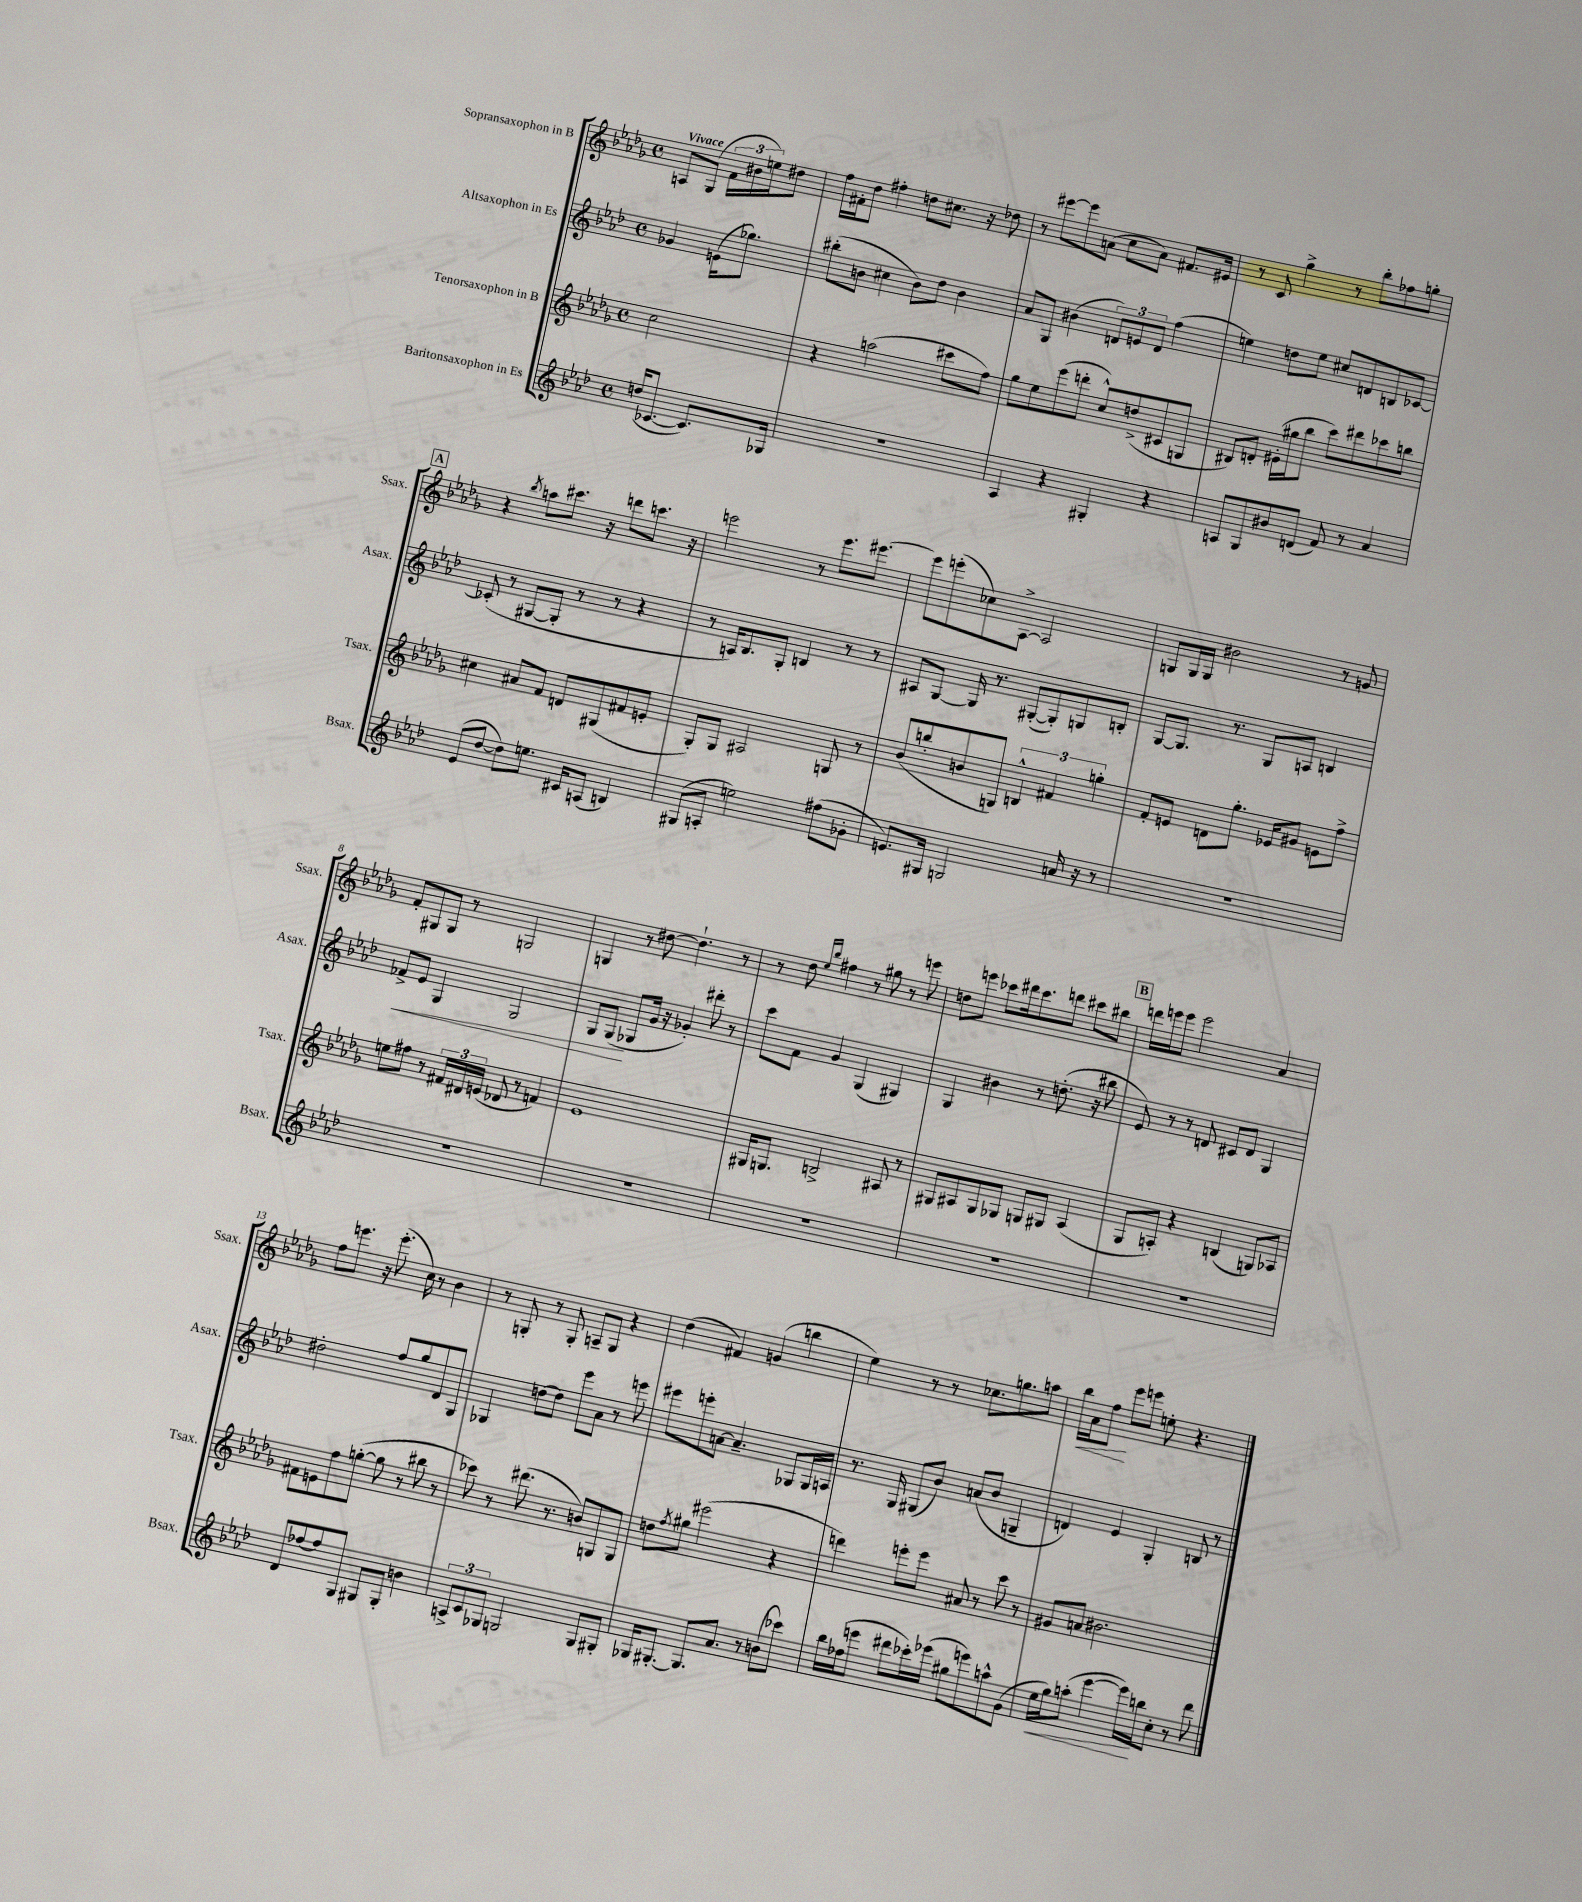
<<
\new StaffGroup <<
\new Staff = "s0" \with { instrumentName = "Sopransaxophon in B" shortInstrumentName = "Ssax." } {
    \clef treble \key des \major \defaultTimeSignature \time 4/4 \partial 2 \tempo "Vivace"
    a8 ges8( \tuplet 3/2 { f'16 bis'16 e''16) } dis''8 |
    f''16 fis'16-. des''8 fis''4-. d''8 cis''8. r16 des''8 |
    r8 eis'''8~ eis'''8 a'8( c''8 a'8) fis'8. eis'16 |
    r8 c'8 ges''4-> r8 bes''8-. fes''8 g''8-. |
    \mark \markup { \box "A" } r4 \acciaccatura { bes''8 } a''8 cis'''8. r16 d'''8 c'''8. r16 |
    e'''2 r8 e'''8. eis'''8.~ |
    eis'''8 e'''8-.( ces''8) aes8~-> aes2 |
    g8 g16 g16 bis'2 r8 g'8 |
    f'8-. gis8 gis8 r8 g2 |
    g4 r8 dis''8~ dis''4.-! r8 |
    r8 des''8 \grace { ees''16 bes''16 } fis''4 r8 gis''8 r8 e'''8 |
    d''8 e'''8 ces'''8 dis'''16 ces'''8. d'''8 cis'''8 bis''8 |
    \mark \markup { \box "B" } d'''16 e'''16 e'''8 e'''2 aes'4 |
    f''8 e'''8. r16 e'''8.-.( c''16) r8 bes'4 |
    r8 g8-. r8 g8-. a8-- g8 r4 |
    des''4( fis'4) g'4( b''4 |
    ees''4) r8 r8 ces''8. g''8. a''8 |
    bes''16\< aes'16 f''8\! ees'''8 e'''8 e''8-. r4. \bar "|." |
}
\new Staff = "s1" \with { instrumentName = "Altsaxophon in Es" shortInstrumentName = "Asax." } {
    \clef treble \key aes \major \defaultTimeSignature \time 4/4 \partial 2
    ges'4 e'16( ges''8.) |
    bis''8-.( b'8 cis''4 b'8) des''8 b'4 |
    aes'8 g8 bis'4( \tuplet 3/2 { d'8) e'8 d'8 } f''4( |
    e''4) d''8 e''8 cis''8 d'8 b8 ces'8~ |
    \mark \markup { \box "A" } ces'8-.( r8 gis8~ gis8-. r8 r8 r4 |
    r8 a16) bes8. g8-. b4 r8 r8 |
    ais8 g8~ g16 r8. gis8~-.( gis8-.) g8 b8-. |
    g8~ g8. r8. g8 a8 b4 |
    fes'8->\< ees'8 g4 g2 |
    g8 g8\!( ges8 g'16 r16 ges'4-.) dis'''8-. r8 |
    c'''8 f'8 g'4 g4( gis4) |
    g4 bis'4 r8 d''8.-.( r16 bis''8 |
    \mark \markup { \box "B" } ees'8) r8 r8 d'8 cis'8 d'8 g4 |
    dis''2-. f''8 g''8 des'8 g8 |
    ges4 d''8~ d''8 ees'''8 aes'8 r8 e'''8 |
    eis'''8 e'''8-. a'8~ a'4.-- ges8 ges16 a16 |
    r8. g16 gis8( bes'8) a'8( bes'8 g4-- |
    d'4) ees'4 g4-. b8 r8 \bar "|." |
}
\new Staff = "s2" \with { instrumentName = "Tenorsaxophon in B" shortInstrumentName = "Tsax." } {
    \clef treble \key des \major \defaultTimeSignature \time 4/4 \partial 2
    c''2 |
    r4 a''2( cis'''8 f''8) |
    ges''8 ees''8 ees'''8( d'''8-. c''8-^) d''8->( cis'8 g8 |
    bis8) d'8-. eis'16-.( gis''16 bes''8 c'''8) dis'''8 ces'''8 b''8 |
    \mark \markup { \box "A" } cis''4 ais'8 f'8 d'8 gis8( fis'8 e'8-. |
    ges8-.) ges8 ais2 g8 r8 |
    bes'8( b''8-. b'8 g8) \tuplet 3/2 { b4-^ fis'4 g''4-. } |
    f'8-. e'8 d'8 ges''8.-. ees'16 gis'8 e'8 f''8-> |
    e''8 fis''8 r8 \tuplet 3/2 { fis'16 dis'16 e'16( } des'8 r8 f'4) |
    ees'1 |
    gis16 g8. b2-> ais8 r8 |
    gis8 ais8 gis8 ges8 g8 gis8 ais4( |
    \mark \markup { \box "B" } ges8 a8-.) r4 b4( g8) aes8 |
    fis'8 e'8 f''8 g''8~-.( g''8 r8 bis''8 r8 |
    ces'''8) r8 dis'''8.( r8. b'8) g8 g8 |
    d''8 \acciaccatura { f''8 } gis''8 eis'''2( r4 |
    d'''4) e'''8-. e'''8 ais'8 r8 c'''8 r8 |
    gis'8 a'8 bis'2. \bar "|." |
}
\new Staff = "s3" \with { instrumentName = "Baritonsaxophon in Es" shortInstrumentName = "Bsax." } {
    \clef treble \key aes \major \defaultTimeSignature \time 4/4 \partial 2
    d''16( ces'8.~ ces'8.) ges16 |
    R1 |
    aes4 r4 gis4-. r4 |
    a8 g8 bis'8 d'8( f'8) r8 aes'4 |
    \mark \markup { \box "A" } ees'8( des''8~ des''8) e''8. cis'16 a8( b4) |
    gis8( a8-. e''2) fis''8( ges'8-. |
    e'8.) gis16 g2 a'16 r16 r8 |
    R1 |
    R1 |
    R1 |
    R1 |
    R1 |
    \mark \markup { \box "B" } R1 |
    des'8 fes''8~ fes''8 g8 gis8 gis8-. b'4 |
    \tuplet 3/2 { a8-> c'8 ges8 } g2 g8 gis8-. |
    ges16 gis8.~-. gis8. aes'8. r8 b'8( ces'''8) |
    bes''16 fes''16( e'''8 dis'''8 ces'''16-.) ees'''16( gis''8 e'''8) a''8-^ g'8( |
    ees''16\< g''16) a''8-.( ees'''4~ ees'''16\!) b''16 c''8-. r8 des'''8 \bar "|." |
}
>>
>>
